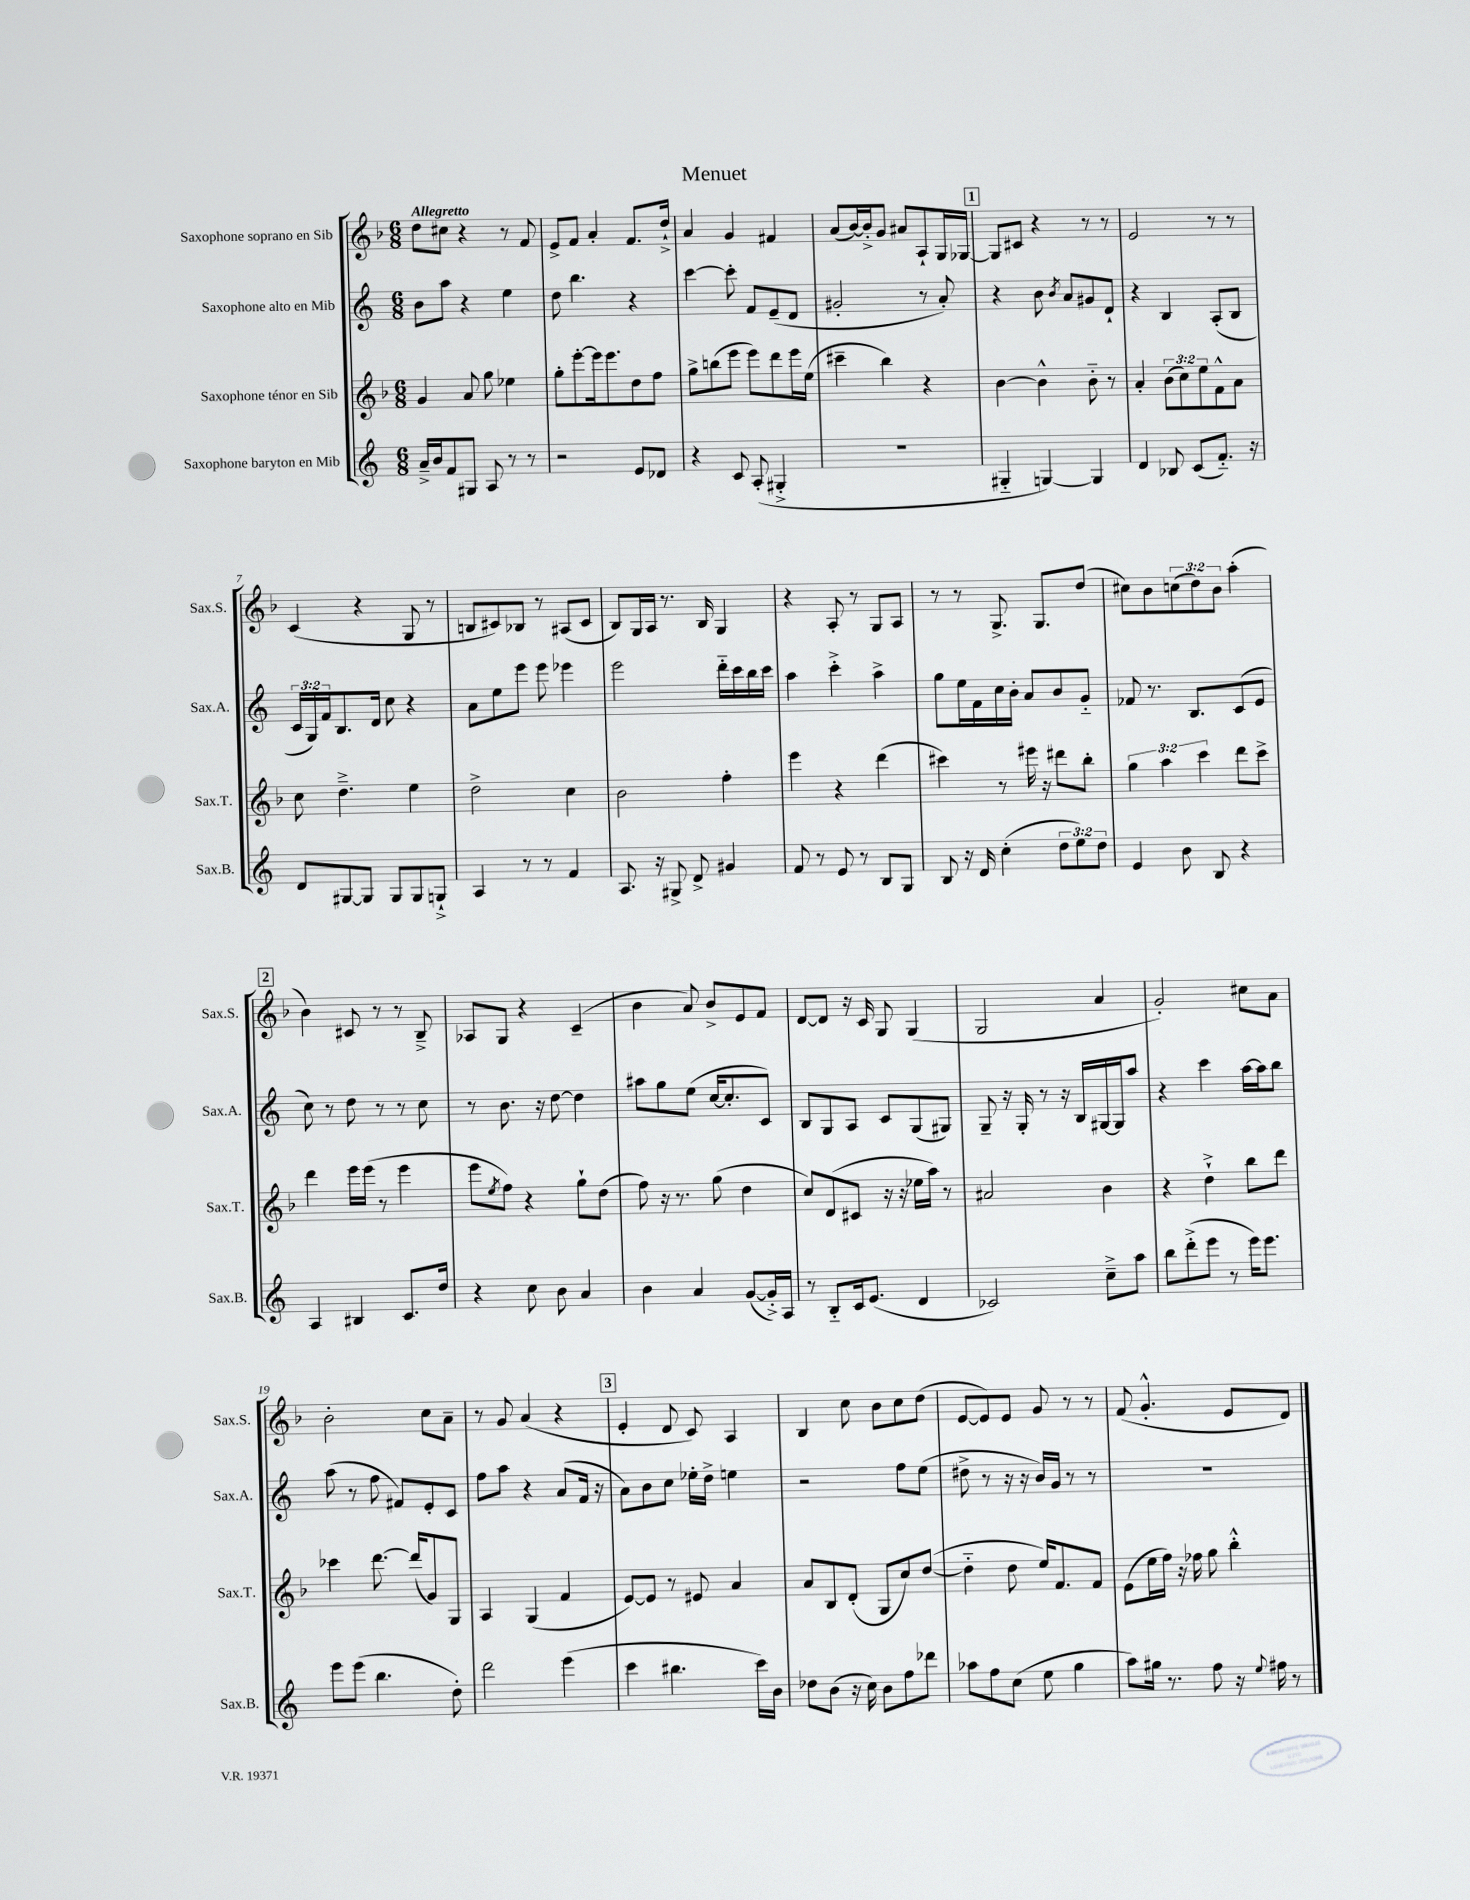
\header { title = "Menuet" }
<<
\new StaffGroup <<
\new Staff = "s0" \with { instrumentName = "Saxophone soprano en Sib" shortInstrumentName = "Sax.S." } {
    \clef treble \key f \major \numericTimeSignature \time 6/8 \override Staff.TupletNumber.text = #tuplet-number::calc-fraction-text \tempo "Allegretto"
    d''8 cis''8 r4 r8 f'8 |
    e'8-> f'8 a'4-. f'8. d''16-!-> |
    a'4 g'4 fis'4 |
    a'8( bes'16~) bes'16-.-> g'8 ais'8 a8-! g16 ges16~ |
    \mark \markup { \box "1" } ges8 cis'8 r4 r8 r8 |
    e'2 r8 r8 |
    c'4( r4 g8 r8 |
    b8 cis'8) bes8 r8 ais8( cis'8 |
    bes8) g16 a16 r8. bes16 g4 |
    r4 a8-. r8 g8 a8 |
    r8 r8 g8.-> g8. d''8( |
    cis''8) bes'8 \tuplet 3/2 { c''8( d''8) bes'8 } a''4-.( |
    \mark \markup { \box "2" } bes'4) cis'8 r8 r8 bes8---> |
    aes8 g8 r4 c'4--( |
    bes'4 a'8) bes'8-> e'8 f'8 |
    d'8~ d'8 r16 c'16 g8 g4( |
    g2 a'4 |
    g'2-.) cis''8 a'8 |
    bes'2-. c''8 a'8-- |
    r8 g'8 a'4( r4 |
    \mark \markup { \box "3" } e'4-. d'8 c'8) a4 |
    bes4 c''8 bes'8 c''8 d''8( |
    e'8~ e'8) e'8 g'8 r8 r8 |
    f'8( g'4.-.-^ e'8 d'8) \bar "|." |
}
\new Staff = "s1" \with { instrumentName = "Saxophone alto en Mib" shortInstrumentName = "Sax.A." } {
    \clef treble \key c \major \numericTimeSignature \time 6/8 \override Staff.TupletNumber.text = #tuplet-number::calc-fraction-text
    b'8 a''8 r4 e''4 |
    d''8 b''4. r4 |
    c'''4~ c'''8-. f'8 e'8--( d'8 |
    gis'2-. r8 a'8-.) |
    \mark \markup { \box "1" } r4 b'8 \acciaccatura { b'8 } a'8 gis'8 d'8-! |
    r4 b4 a8-.( b8 |
    \tuplet 3/2 { c'16 g16) f'16 } b8. d'16 c''8 r4 |
    a'8 e''8 e'''8 e'''8 ees'''4 |
    e'''2 d'''16-_ c'''16 b''16 c'''16 |
    a''4 c'''4-.-> a''4-> |
    g''8 e''16 f'16 c''16 b'16-. a'8 b'8 g'8-_ |
    fes'8 r8. b8. c'8( e'8 |
    \mark \markup { \box "2" } c''8) r8 d''8 r8 r8 c''8 |
    r8 b'8. r16 d''8~ d''4 |
    ais''8 g''8 e''8( c''16~ c''8.-. c'8) |
    b8 g8 a8 c'8 g8( gis8) |
    g8-- r16 g16-. r8 r16 b16 gis16~ gis16 a''8 |
    r4 c'''4 a''16~ a''16 b''8 |
    a''8( r8 f''8 fis'8) e'8-. c'8 |
    f''8 a''8 r4 a'8( f'16 r16 |
    \mark \markup { \box "3" } a'8) b'8 c''8 ees''16-. d''16-> e''4 |
    r2 f''8 e''8( |
    dis''8-> r8 r16 r16 b'16) g'16 r8 r8 |
    R2. \bar "|." |
}
\new Staff = "s2" \with { instrumentName = "Saxophone ténor en Sib" shortInstrumentName = "Sax.T." } {
    \clef treble \key f \major \numericTimeSignature \time 6/8 \override Staff.TupletNumber.text = #tuplet-number::calc-fraction-text
    g'4 a'8 g''8 ees''4 |
    g''8-. e'''8~-. e'''16 e'''8. d''8 f''8 |
    g''8-> b''8( e'''8 e'''8) d'''8 e'''16 e''16( |
    cis'''4-- bes''4) r4 |
    \mark \markup { \box "1" } bes'4~ bes'4-^ bes'8-_ r8 |
    a'4-. \tuplet 3/2 { bes'8( c''8) e''8 } f'8-^ a'8 |
    c''8 d''4.---> e''4 |
    d''2-> c''4 |
    bes'2 f''4-. |
    e'''4 r4 d'''4( |
    cis'''4) r8 eis'''16 r16 dis'''8 bes''8-. |
    \tuplet 3/2 { g''4 a''4 c'''4 } d'''8 c'''8-> |
    \mark \markup { \box "2" } d'''4 e'''16 e'''16( r8 e'''4 |
    e'''8 \acciaccatura { e''8 } f''8) r4 g''8-! d''8( |
    f''8) r16 r8. g''8( d''4 |
    c''8) d'8( cis'8 r16 r16 ees''16 a''16) r8 |
    ais'2 bes'4 |
    r4 d''4-!-> bes''8 d'''8 |
    ces'''4 d'''8.~ d'''16( g'8) g8 |
    a4 g4( f'4 |
    \mark \markup { \box "3" } e'8~) e'8 r8 eis'8 a'4 |
    a'8 bes8 d'8-.( g8 c''8) d''8~( |
    d''4-_ d''8 e''16) f'8. f'8 |
    e'8( e''16 f''16) r16 fes''16 g''8 bes''4-.-^ \bar "|." |
}
\new Staff = "s3" \with { instrumentName = "Saxophone baryton en Mib" shortInstrumentName = "Sax.B." } {
    \clef treble \key c \major \numericTimeSignature \time 6/8 \override Staff.TupletNumber.text = #tuplet-number::calc-fraction-text
    a'16---> b'16 f'8 gis8 a8 r8 r8 |
    r2 e'8 des'8 |
    r4 c'8 a8-.( gis4-.-> |
    r2. |
    \mark \markup { \box "1" } gis4-_ g4~) g4 |
    d'4 bes8 c'8( f'8.-_) r16 |
    d'8 gis8~ gis8 gis8 gis8 g8-!-> |
    a4 r8 r8 f'4 |
    a8. r16 gis8-> d'8-> gis'4 |
    f'8 r8 e'8 r8 b8 g8 |
    b8 r16 d'16 c''4-.( \tuplet 3/2 { d''8 e''8) d''8 } |
    e'4 b'8 b8 r4 |
    \mark \markup { \box "2" } a4 bis4 c'8. d''16 |
    r4 c''8 b'8 a'4 |
    b'4 a'4 g'8~( g'16-.->) a16 |
    r8 b8-_ c'16 e'8.( d'4 |
    ces'2) c''8---> a''8 |
    b''8 d'''8-.->( e'''8 r8 e'''16) e'''8. |
    e'''8 e'''8( b''4. d''8-.) |
    d'''2 e'''4( |
    \mark \markup { \box "3" } c'''4 bis''4. c'''16) b'16 |
    des''8 b'8( r16 c''16) b'8 f''8 des'''8 |
    aes''8 f''8 c''8( e''8 g''4 |
    a''8) gis''16 r8. f''8 r16 \appoggiatura { e''8 } fis''16 r8 \bar "|." |
}
>>
>>
